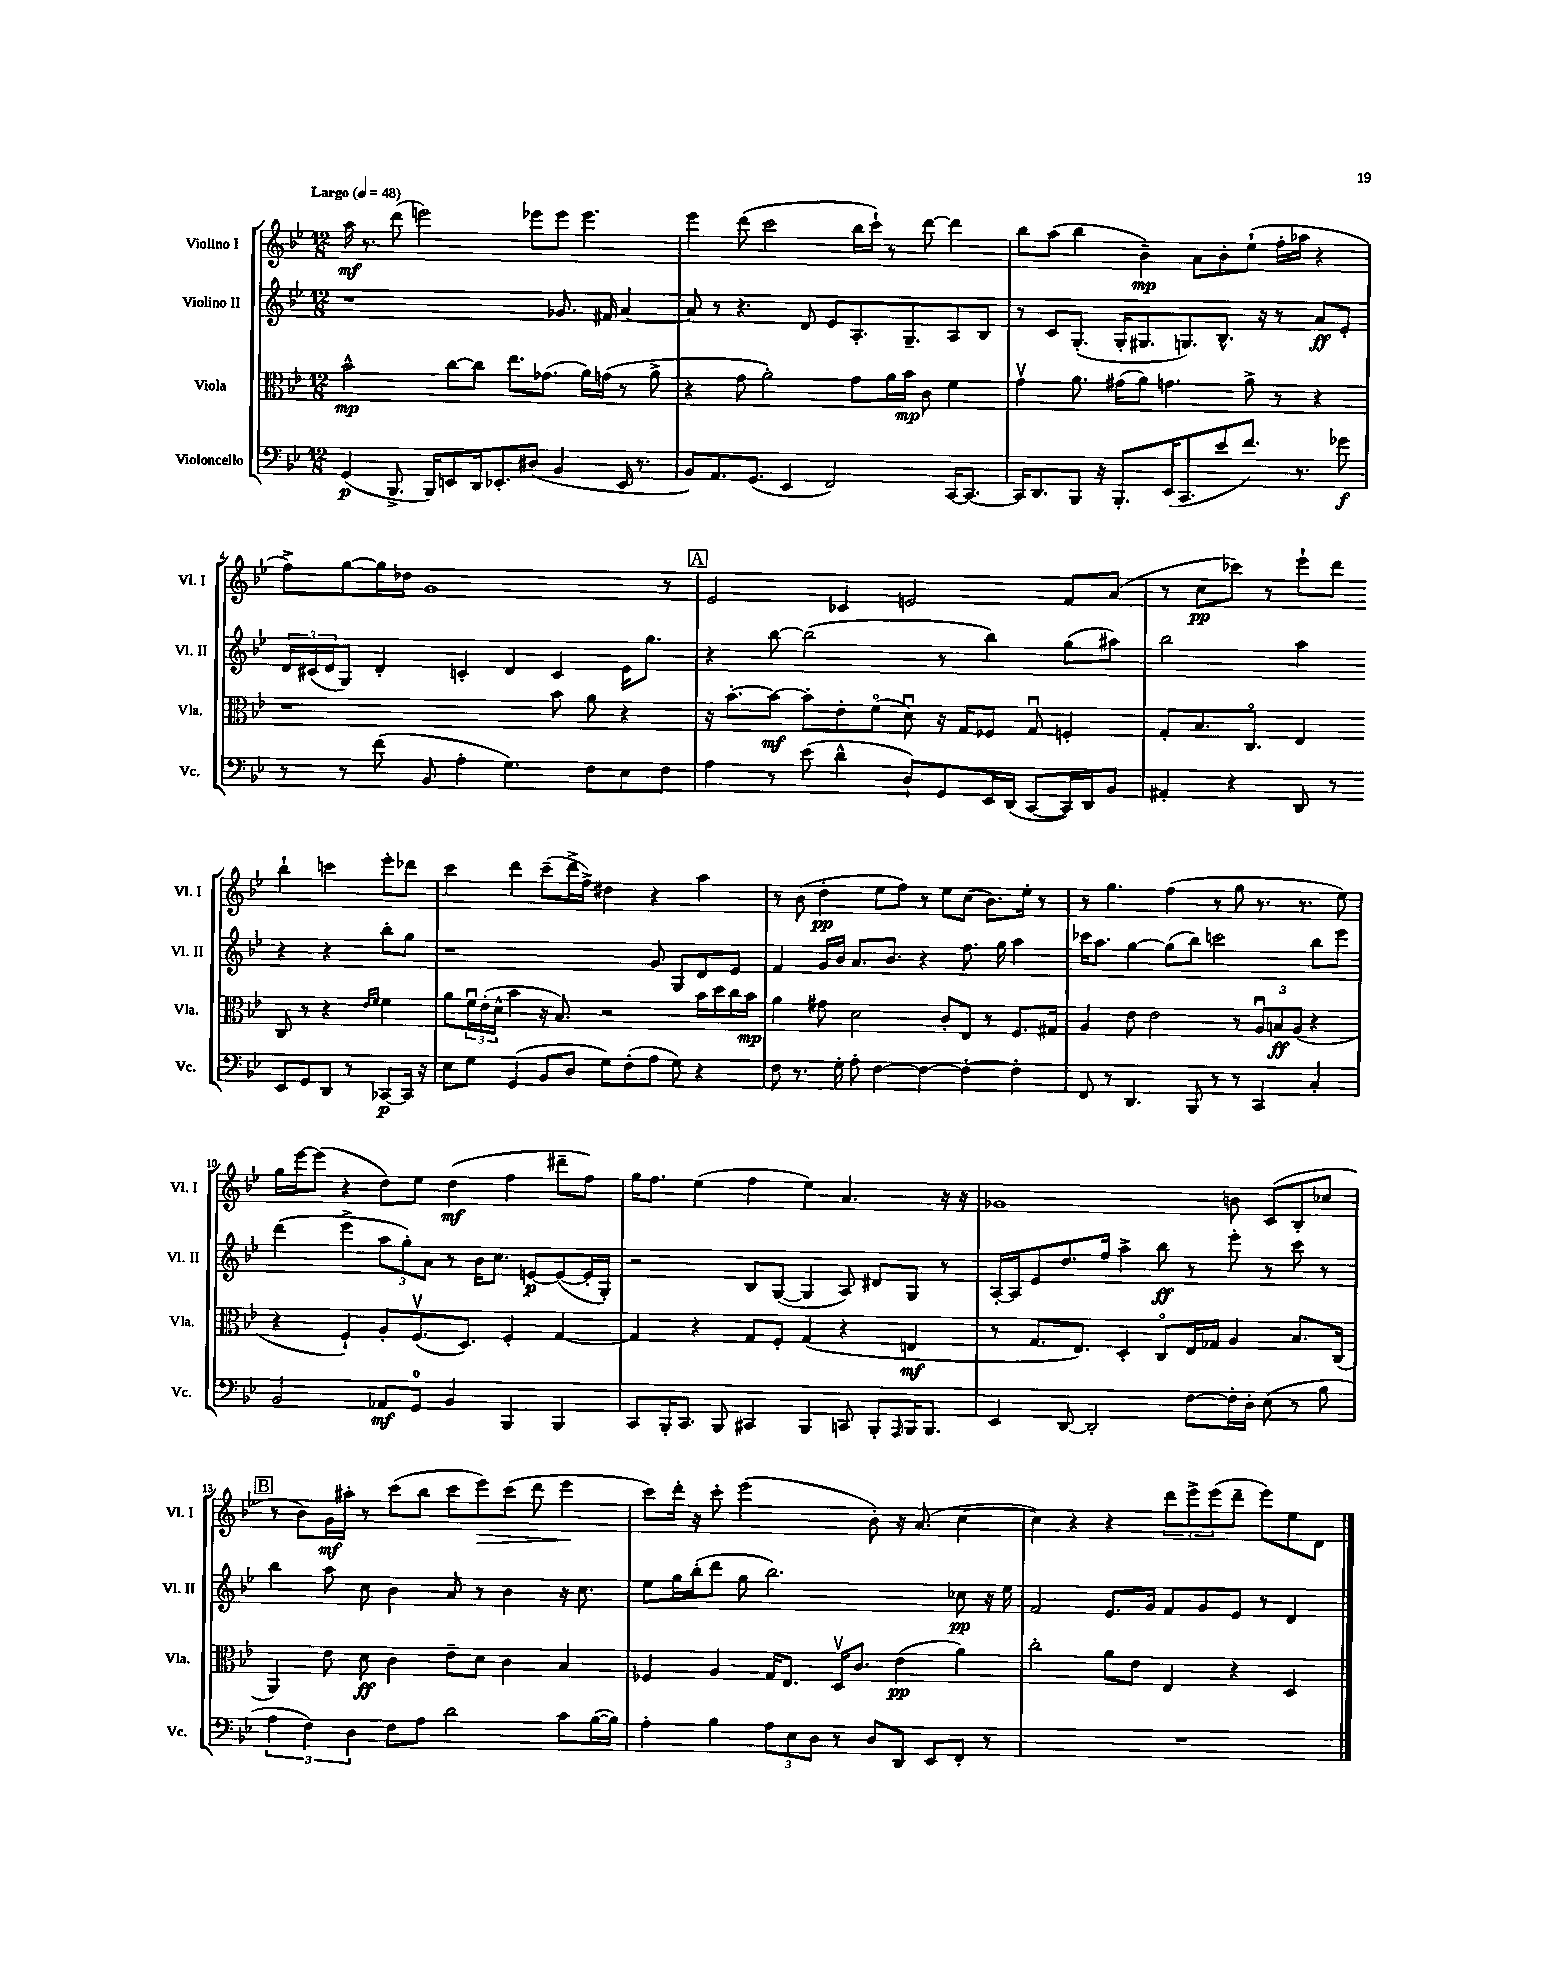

**kern	**kern	**kern	**kern
*staff4	*staff3	*staff2	*staff1
*clefF4	*clefC3	*clefG2	*clefG2
*k[b-e-]	*k[b-e-]	*k[b-e-]	*k[b-e-]
*M12/8	*M12/8	*M12/8	*M12/8
*MM48	*MM48	*MM48	*MM48
(4GG	2b-^^	1r	16aa
.	.	.	8.r
8.BBB-^	.	.	(8ddd
.	.	.	2eee)
16BBB-)	.	.	.
8EE	[8cc	.	.
16DD	8cc]	.	.
8.EE-'	.	.	.
.	8.ee-	.	.
(8D#	.	.	8eee-
.	(8.g-	.	.
4BB-	.	8.g-	8eee-
.	16a)	.	4.eee-
.	(16g	16f#	.
16EE-	8r	[4a	.
8.r	.	.	.
.	8a^	.	.
=	=	=	=
8BB-)	4r	8a]	4eee-
8.AA	.	8r	.
.	8g	4.r	(8ddd
(8.GG	.	.	.
.	2a')	.	2ccc
4EE-	.	.	.
.	.	8d	.
2FF)	.	8e-	.
.	8g	8.A'	16bb-
.	.	.	16ccc`)
.	16a	.	8r
.	16b-	8.G~	.
.	8c	.	[8ddd
[16CC	4f	8A	4ddd]
8.CC_	.	.	.
.	.	8B-	.
=	=	=	=
16CC]	4gv	8r	8bb-
8.DD	.	.	.
.	.	8c	(8aa
8BBB-	8.a	(8.G'	4bb-
16r	.	.	.
8.BBB-'	(16g#	16G'	.
.	8a)	8.G#	4b-~)
(16EE-	4.g	.	.
8.CC	.	8.G)	.
.	.	.	8a
8e-	.	8.B-^^	8b-'
8.f)	8a^	.	(8ee-`
.	.	16r	.
.	8r	8r	16ff'
8.r	.	.	16aa-
.	4r	8a	4r
8g-	.	8e-'	.
=	=	=	=
8r	1r	24d	8ff^)
.	.	(24c#	.
.	.	24d	.
8r	.	8G)	[8gg
(8f	.	4d'	16gg]
.	.	.	16dd-
8BB-	.	.	1g
4A'	.	4c'	.
4.G)	.	4d	.
.	8b-	4c	.
8F	8a	.	.
8E-	4r	16e-	.
.	.	8.gg	.
8F	.	.	8r
=	=	=	=
4A	16r	4r	2e-
.	[8.b-'	.	.
8r	8b-_	[8bb-	.
(8e-	8b-']	(2bb-]	.
4d^^	8e-'	.	4c-
.	(8fo	.	.
8D`)	8du)	.	2e
8GG	16r	8r	.
.	16G	.	.
16EE-	8F-	4bb-)	.
(16DD	.	.	.
[8CC	8Gu	.	.
16CC])	4F'	(8gg	8f
16DD	.	.	.
8BB-	.	8aa#)	(8a
=	=	=	=
4AA#'	8G'	2bb-	8r
.	8.B-	.	8cc
4r	.	.	8ccc-)
.	8.Co	.	.
.	.	.	8r
8DD	4E-	4aa	8eee-`
8r	.	.	8ddd
8EE-	8C	4r	4bb-`
8GG	8r	.	.
8DD	4r	4r	4ccc
8r	.	.	.
.	16qqe-	.	.
.	16qqf	.	.
[8CC-	4f	8bb-'	8eee-'
16CC-]	.	8gg	8ddd-
16r	.	.	.
=	=	=	=
8E-	8a	1r	4ccc
8G	24fu	.	.
.	(24e-'	.	.
.	24d^^	.	.
(4GG	4b-	.	4ddd
8BB-	16r	.	(8ccc~
.	8.B-)	.	.
8D	.	.	16ddd^
.	.	.	16ff^)
8G)	2r	.	4dd#
(8F'	.	.	.
8A	.	8g	4r
8G)	.	8G	.
4r	16b-	8d	4aa
.	16dd	.	.
.	16cc	8e-	.
.	16b-	.	.
=	=	=	=
8F	4a	4f	8r
8.r	.	.	(8b-
.	8g#	16g	4dd'
16G'	.	16b-	.
8A'	2d	8.a	.
[4F	.	.	8ee-
.	.	8.b-	.
.	.	.	8ff)
4F_	.	4r	8r
.	8c'	.	8ee-
4F'_	8E-	8.ff	(8cc
.	8r	.	8.b-)
.	.	16gg	.
4F']	8.F	4aa	.
.	.	.	16ee-'
.	.	.	8r
.	16G#	.	.
=	=	=	=
8FF	4A	16ccc-	8r
.	.	8.aa	.
8r	.	.	4.gg
4.DD	8e-	[4gg	.
.	2e-	.	.
.	.	(8gg]	(4ff
8BBB-	.	8bb-)	.
8r	.	2ccc	8r
8r	8r	.	8gg
4CC	12Au	.	8.r
.	12B	.	.
.	(12A	.	.
.	.	.	8.r
4C'	4r	8bb-	.
.	.	8eee-	8ee-)
=	=	=	=
2BB-	4r	(4ddd	16gg
.	.	.	[16eee-
.	.	.	(8eee-]
.	4F`)	4eee-^	4r
8AA-	8A'	12aa	8dd)
.	.	12gg')	.
8GG	(8.Fv	.	8ee-
.	.	12a	.
4BB-	.	8r	(4dd
.	8.D)	.	.
.	.	16b-	.
.	.	8.cc	.
4BBB-	4F'	.	4ff
.	.	[8e	.
4BBB-	[4G	(8e_	8ddd#~
.	.	16e']	8ff)
.	.	16G')	.
=	=	=	=
8CC	4G]	2r	16gg
.	.	.	8.ff
16BBB-'	.	.	.
8.CC	.	.	.
.	4r	.	(4ee-
8BBB-	.	.	.
4CC#	8G	8B-	4ff
.	8F'	([8G	.
4BBB-	(4G	4G]	4ee-)
8CC	4r	8A)	4.a
8BBB-'	.	8d#	.
16qqAAA	.	.	.
16BBB-	4E	8G	.
8.BBB-	.	.	.
.	.	8r	16r
.	.	.	16r
=	=	=	=
4EE-	8r	[16A'	1g-
.	.	16A]	.
.	8.G	8e-	.
[8DD	.	8.dd	.
.	8.E-)	.	.
2DD']	.	.	.
.	.	16ff	.
.	4D'	4aa^	.
.	8Co	8bb-	.
[8F	16E-	8r	.
.	16G-	.	.
16F']	4A	8eee-'	8b
16D'	.	.	.
(8E-	.	8r	(8c
8r	8.B-	8ccc	8B-'
8B-	.	8r	8cc-
.	(16C	.	.
=	=	=	=
6A	4AA)	4bb-	8r
.	.	.	8b-)
6F)	.	.	.
.	8e-	8aa	16g
.	.	.	16aa#'
6D	.	.	.
.	8d	8cc	8r
8F	4c	4b-	(8ccc
8A	.	.	8bb-
2d	8e-~	8a	8ccc
.	8d	8r	8eee-)
.	4c	4b-	(8ccc
.	.	.	8ddd
8c	4B-	16r	4eee-
.	.	8.cc	.
([16B-	.	.	.
16B-])	.	.	.
=	=	=	=
4A'	4F-	8ee-	8ccc)
.	.	16gg	16ddd'
.	.	(16bb-'	16r
4B-	4A	8ddd	8ccc'
.	.	8gg	(2eee-
12A	16G	2.bb-)	.
.	8.E-	.	.
12E-	.	.	.
12D	.	.	.
8r	16Dv	.	.
.	8.c	.	.
8D	.	.	8b-')
8DD	(4e-	.	16r
.	.	.	(8.a
8EE-	.	.	.
8FF'	4a)	8cc-	[4cc
8r	.	16r	.
.	.	16ee-	.
=	=	=	=
1.r	2cc'	2f	4cc])
.	.	.	4r
.	8a	8.e-	4r
.	8e-	.	.
.	.	16g	.
.	4E-	8f	12ddd
.	.	.	12eee-^
.	.	8g	.
.	.	.	(12eee-
.	4r	8e-	8ddd~
.	.	8r	8eee-)
.	4D	4d	8ee-
.	.	.	8d
==	==	==	==
*-	*-	*-	*-
